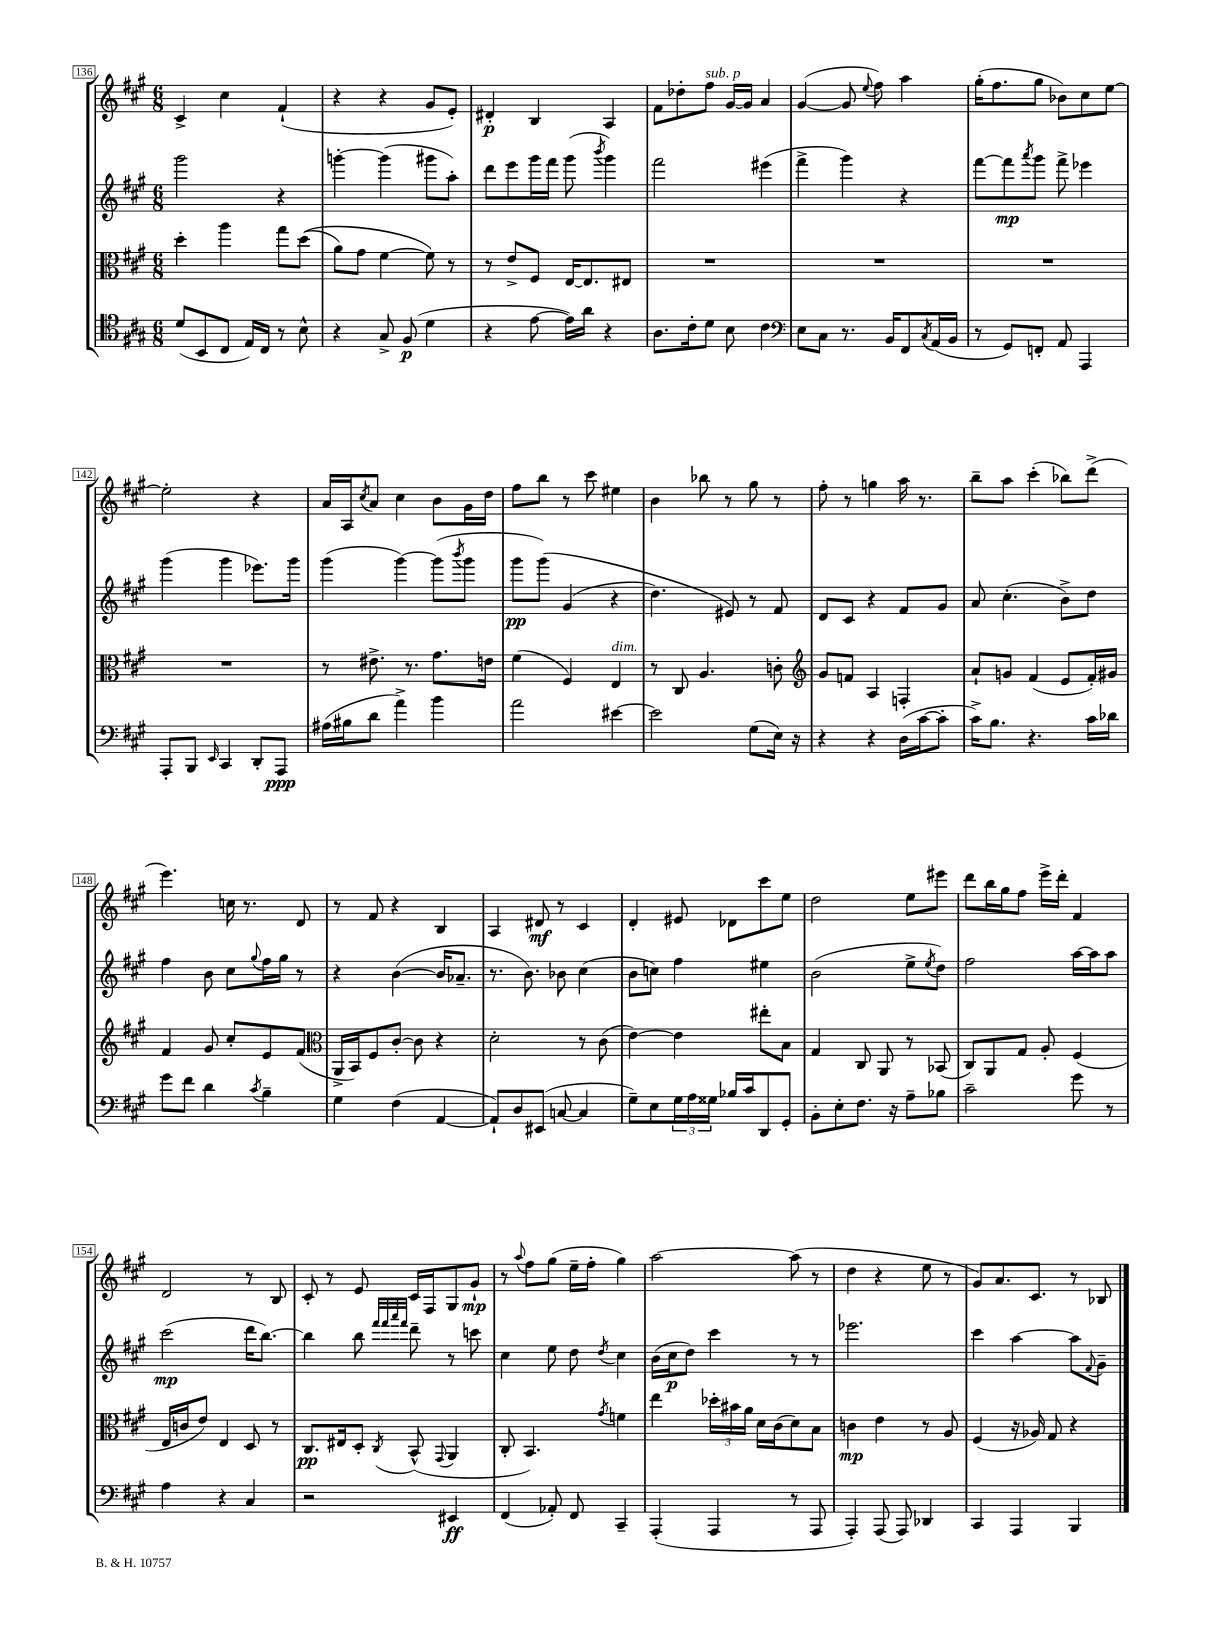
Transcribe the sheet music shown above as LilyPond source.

<<
\new StaffGroup <<
\new Staff = "s0" {
    \clef treble \key a \major \numericTimeSignature \time 6/8
    cis'4-> cis''4 fis'4-!( |
    r4 r4 gis'8 e'8-.) |
    dis'4-.\p b4 a4 |
    fis'8 des''8-. fis''8^\markup { \italic "sub. p" } gis'16~ gis'16 a'4 |
    gis'4~( gis'8 \appoggiatura { e''8 } fis''8) a''4 |
    gis''16-.( fis''8. gis''8 bes'8) cis''8 e''8~ |
    e''2-. r4 |
    a'16 a16 \acciaccatura { cis''8 } a'8 cis''4 b'8 gis'16 d''16 |
    fis''8 b''8 r8 cis'''8 eis''4 |
    b'4 bes''8 r8 gis''8 r8 |
    fis''8-. r8 g''4 a''16 r8. |
    b''8-- a''8 cis'''4-.( bes''8) d'''8->( |
    e'''4.) c''16 r8. d'8 |
    r8 fis'8 r4 b4 |
    a4 dis'8\mf r8 cis'4 |
    d'4-. eis'8 des'8 cis'''8 e''8 |
    d''2 e''8 eis'''8 |
    d'''8 b''16 gis''16 fis''8 e'''16-> d'''16-. fis'4 |
    d'2 r8 b8 |
    cis'8-. r8 e'8 cis'16 fis16 gis8 gis'8-!\mp |
    r8 \appoggiatura { a''8 } fis''8 gis''8( e''16-- fis''16-. gis''4) |
    a''2~ a''8( r8 |
    d''4 r4 e''8 r8 |
    gis'8) a'8. cis'8. r8 bes8 \bar "|." |
}
\new Staff = "s1" {
    \clef treble \key a \major \numericTimeSignature \time 6/8
    gis'''2 r4 |
    g'''4~-. g'''4( gis'''8 a''8-.) |
    d'''8 e'''8 gis'''16 fis'''16 gis'''8( \acciaccatura { b'''8 } gis'''4) |
    fis'''2 eis'''4( |
    fis'''4-> gis'''4) r4 |
    fis'''8~ fis'''8\mp \acciaccatura { a'''8 } gis'''8 fis'''8-> ees'''4 |
    gis'''4( gis'''4 ees'''8.) gis'''16 |
    gis'''4( gis'''4~) gis'''8( \acciaccatura { b'''8 } gis'''8 |
    gis'''8\pp gis'''8)\( gis'4( r4 |
    d''4.) eis'8\) r8 fis'8 |
    d'8 cis'8 r4 fis'8 gis'8 |
    a'8 cis''4.-.( b'8->) d''8 |
    fis''4 b'8 cis''8 \appoggiatura { gis''8 } fis''16 gis''16 r8 |
    r4 b'4~( b'16 aes'8.-- |
    r8. b'8.) bes'8 cis''4( |
    b'8 c''8) fis''4 eis''4 |
    b'2( e''8-> \acciaccatura { e''8 } d''8) |
    fis''2 a''16~ a''16 a''8 |
    cis'''2\mp( d'''16 b''8.~) |
    b''4 b''8 \grace { fis'''32 fis'''32 a'''32 fis'''32 } d'''8-- r8 c'''8 |
    cis''4 e''8 d''8 \acciaccatura { d''8 } cis''4 |
    b'16( cis''16\p d''8) cis'''4 r8 r8 |
    ees'''2. |
    cis'''4 a''4~ a''8 \appoggiatura { fis'8 } gis'8-- \bar "|." |
}
\new Staff = "s2" {
    \clef alto \key a \major \numericTimeSignature \time 6/8
    d''4-. a''4 gis''8 d''8(\( |
    a'8) gis'8 fis'4~ fis'8\) r8 |
    r8 e'8-> fis8 e16~ e8. eis8 |
    R2. |
    R2. |
    R2. |
    R2. |
    r8 eis'8.-> r8. gis'8. e'16 |
    fis'4( fis4) e4^\markup { \italic "dim." } |
    r8 cis8 a4. c'8-. |
    \clef treble gis'8 f'8 a4 f4-. |
    a'8-! g'8 fis'4( e'8 fis'16-.) gis'16 |
    fis'4 gis'8 cis''8-. e'8 fis'8( |
    \clef alto a,16-> b,16) fis8 cis'8~-. cis'8 r4 |
    d'2-. r8 cis'8( |
    e'4~) e'4 eis''8-. b8 |
    gis4 cis8 a,8 r8 bes,8( |
    cis8) a,8 gis8 a8-. fis4( |
    e16 c'16 e'8) e4 d8 r8 |
    cis8.\pp eis16 d8-. \acciaccatura { cis8 } b,8-^( \appoggiatura { gis,8 } a,4 |
    cis8-. b,4.) \acciaccatura { gis'8 } f'4 |
    e''4 \tuplet 3/2 { des''16-. bis'16 a'16 } d'16 cis'16( d'8) b8 |
    c'4\mp e'4 r8 a8 |
    fis4( r16 aes16) gis8 r4 \bar "|." |
}
\new Staff = "s3" {
    \clef tenor \key a \major \numericTimeSignature \time 6/8
    d'8( b,8 cis8 e16) cis16 r8 b8-^ |
    r4 gis8-> fis8\p( d'4 |
    r4 e'8~ e'16) a'16 r4 |
    a8. cis'16-. d'8 b8 cis'4 |
    \clef bass e8 cis8 r8. b,16 fis,8 \acciaccatura { cis8 } a,16( b,16 |
    r8 gis,8) f,8-. a,8 a,,4 |
    a,,8-. b,,8 \grace { e,16 } cis,4 d,8-. a,,8\ppp |
    ais16( bis16 d'8 a'4->) b'4 |
    a'2 eis'4~ |
    eis'2 gis8( e16) r16 |
    r4 r4 d16( cis'16~ cis'8-. |
    cis'16->) b8. r4. cis'16 des'16 |
    gis'8 fis'8 d'4 \acciaccatura { cis'8 } b4-- |
    gis4 fis4( a,4~ |
    a,8-!) d8 eis,8( c8~ c4 |
    gis8--) e8 \tuplet 3/2 { gis16 a16 gisis16 } bes16 cis'16 d,8 gis,8-. |
    b,8-. e8-. fis8. r16 a8-- bes8 |
    cis'2-- gis'8 r8 |
    a4 r4 cis4 |
    r2 eis,4\ff |
    fis,4( aes,8-.) fis,8 cis,4-- |
    a,,4-.( a,,4 r8 a,,8 |
    a,,4-.) a,,8( a,,8) des,4 |
    cis,4 a,,4 b,,4 \bar "|." |
}
>>
>>
\layout { \context { \Score currentBarNumber = #136 \override BarNumber.stencil = #(make-stencil-boxer 0.1 0.3 ly:text-interface::print) } }
